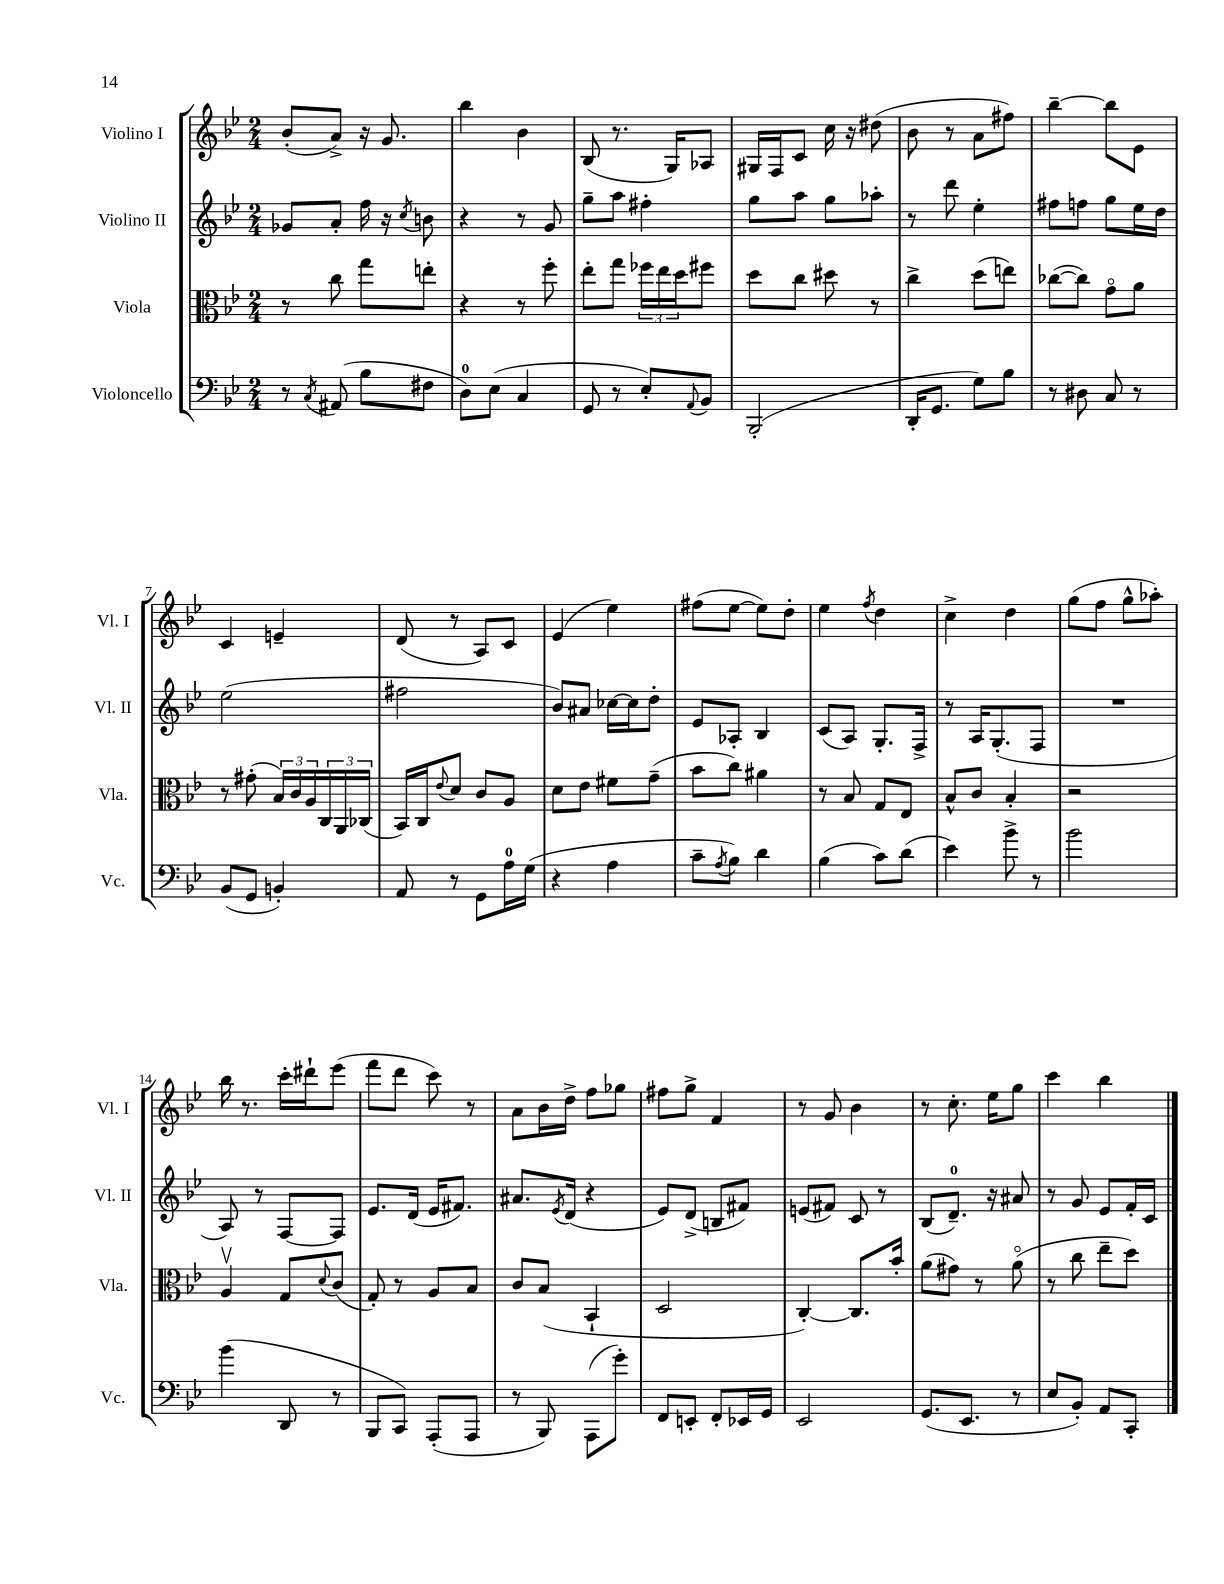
<<
\new StaffGroup <<
\new Staff = "s0" \with { instrumentName = "Violino I" shortInstrumentName = "Vl. I" } {
    \clef treble \key bes \major \numericTimeSignature \time 2/4
    bes'8-.( a'8->) r16 g'8. |
    bes''4 bes'4 |
    bes8( r8. g16) aes8 |
    gis16 f16 c'8 c''16 r16 dis''8( |
    bes'8 r8 a'8 fis''8) |
    bes''4~-- bes''8 ees'8 |
    c'4 e'4-- |
    d'8( r8 a8) c'8 |
    ees'4( ees''4) |
    fis''8( ees''8~ ees''8) d''8-. |
    ees''4 \acciaccatura { f''8 } d''4 |
    c''4-> d''4 |
    g''8( f''8 g''8-^ aes''8-.) |
    bes''16 r8. c'''16-. dis'''16-! ees'''8( |
    f'''8 d'''8 c'''8) r8 |
    a'8 bes'16 d''16-> f''8 ges''8 |
    fis''8 g''8-> f'4 |
    r8 g'8 bes'4 |
    r8 c''8.-. ees''16 g''8 |
    c'''4 bes''4 \bar "|." |
}
\new Staff = "s1" \with { instrumentName = "Violino II" shortInstrumentName = "Vl. II" } {
    \clef treble \key bes \major \numericTimeSignature \time 2/4
    ges'8 a'8-. f''16 r16 \acciaccatura { c''8 } b'8 |
    r4 r8 g'8 |
    g''8-- a''8 fis''4-. |
    g''8 a''8 g''8 aes''8-. |
    r8 d'''8 ees''4-. |
    fis''8 f''8 g''8 ees''16 d''16 |
    ees''2( |
    fis''2 |
    bes'8) ais'8 ces''16~ ces''16 d''8-. |
    ees'8 aes8-. bes4 |
    c'8( a8) g8.-. f16-> |
    r8 a16 g8.-.( f8 |
    R2 |
    a8) r8 f8~ f8 |
    ees'8. d'16( ees'16 fis'8.) |
    ais'8. \acciaccatura { ees'8 } d'16( r4 |
    ees'8) d'8->( b8 fis'8) |
    e'8( fis'8) c'8 r8 |
    bes8( d'8.-0--) r16 ais'8 |
    r8 g'8 ees'8 f'16-. c'16 \bar "|." |
}
\new Staff = "s2" \with { instrumentName = "Viola" shortInstrumentName = "Vla." } {
    \clef alto \key bes \major \numericTimeSignature \time 2/4
    r8 c''8 g''8 e''8-. |
    r4 r8 f''8-. |
    ees''8-. g''8 \tuplet 3/2 { fes''16 ees''16 d''16 } fis''8 |
    d''8 c''8 dis''8 r8 |
    c''4-> d''8( e''8) |
    ces''8~( ces''8) g'8\flageolet a'8 |
    r8 gis'8-.( \tuplet 3/2 { bes16) c'16 a16 } \tuplet 3/2 { c16 a,16 ces16( } |
    bes,16) c16 \appoggiatura { ees'8 } d'8 c'8 a8 |
    d'8 ees'8 fis'8 g'8--( |
    bes'8 c''8) ais'4 |
    r8 bes8 g8 ees8 |
    bes8-^ c'8 bes4-. |
    r2 |
    a4\upbow g8 \appoggiatura { d'8 } c'8( |
    g8-.) r8 a8 bes8 |
    c'8 bes8( bes,4-! |
    d2 |
    c4~-.) c8. bes'16-. |
    a'8( gis'8) r8 a'8\flageolet( |
    r8 c''8 ees''8-- d''8) \bar "|." |
}
\new Staff = "s3" \with { instrumentName = "Violoncello" shortInstrumentName = "Vc." } {
    \clef bass \key bes \major \numericTimeSignature \time 2/4
    r8 \acciaccatura { c8 } ais,8( bes8 fis8 |
    d8-0) ees8( c4 |
    g,8 r8 ees8-.) \appoggiatura { a,8 } bes,8 |
    bes,,2-.( |
    d,16-. g,8. g8) bes8 |
    r8 dis8 c8 r8 |
    bes,8( g,8 b,4-.) |
    a,8 r8 g,8 a16-0 g16( |
    r4 a4 |
    c'8-- \acciaccatura { a8 } bes8) d'4 |
    bes4( c'8) d'8( |
    ees'4) bes'8-> r8 |
    bes'2 |
    bes'4( d,8 r8 |
    bes,,8 c,8) a,,8-.( a,,8 |
    r8 bes,,8) a,,8( g'8-.) |
    f,8 e,8-. f,8-. ees,16 g,16 |
    ees,2 |
    g,8.( ees,8. r8 |
    ees8 bes,8-.) a,8 c,8-. \bar "|." |
}
>>
>>
